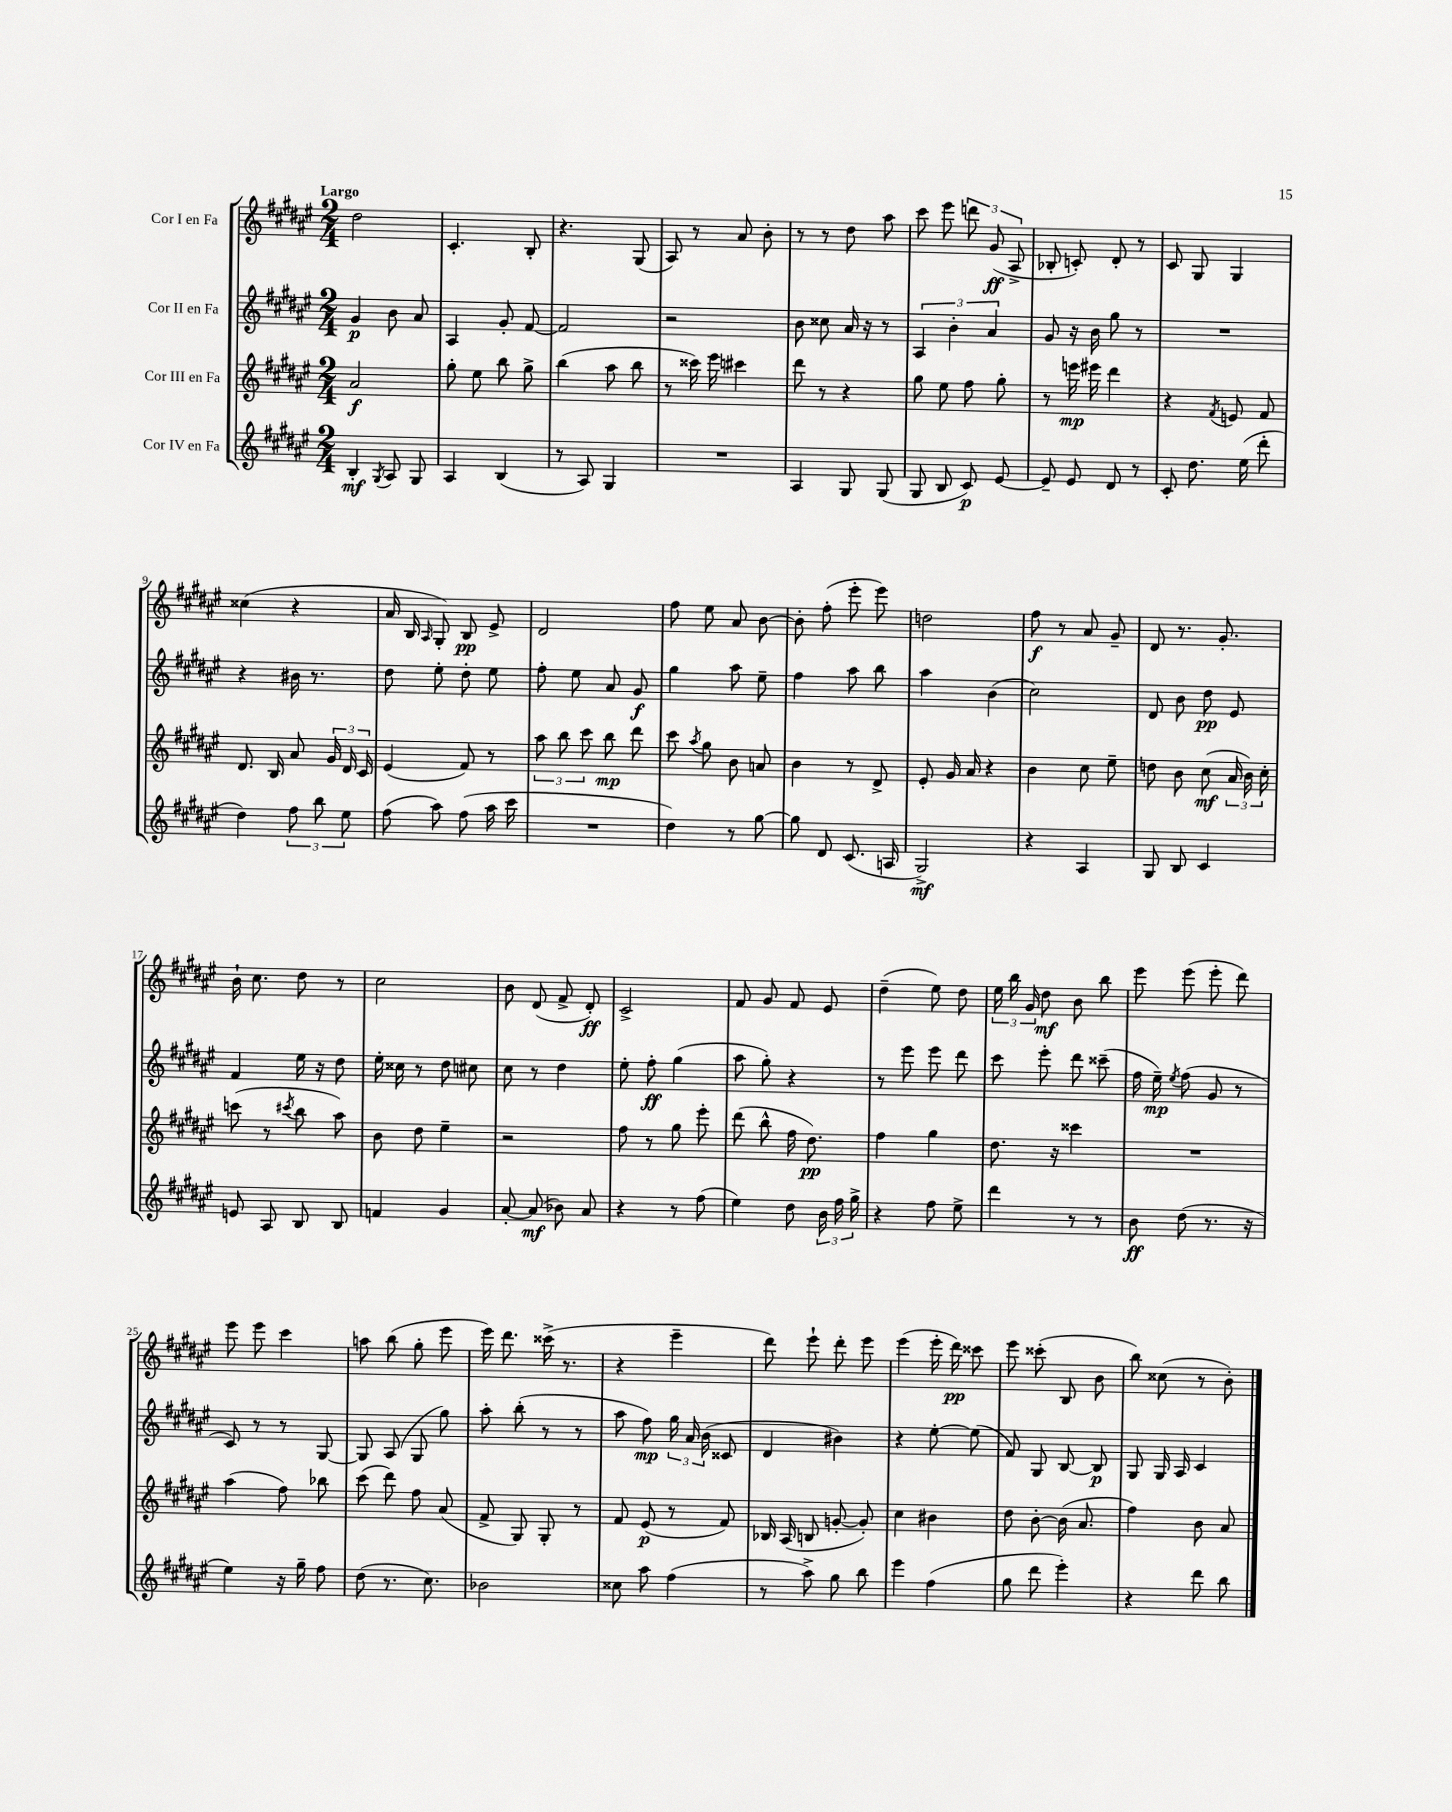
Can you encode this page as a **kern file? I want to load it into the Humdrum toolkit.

**kern	**dynam	**kern	**dynam	**kern	**dynam	**kern	**dynam
*part4	*part4	*part3	*part3	*part2	*part2	*part1	*part1
*staff4	*staff4	*staff3	*staff3	*staff2	*staff2	*staff1	*staff1
*I"Cor IV en Fa	*	*I"Cor III en Fa	*	*I"Cor II en Fa	*	*I"Cor I en Fa	*
*clefG2	*	*clefG2	*	*clefG2	*	*clefG2	*
*k[f#c#g#d#a#e#]	*	*k[f#c#g#d#a#e#]	*	*k[f#c#g#d#a#e#]	*	*k[f#c#g#d#a#e#]	*
*M2/4	*	*M2/4	*	*M2/4	*	*M2/4	*
=1	=1	=1	=1	=1	=1	=1	=1
!	!	!	!	!	!	!LO:TX:a:B:t=Largo	!
4B'/	mf	2a#/	f	4g#/	p	2dd#\	.
8qG#/	.	.	.	.	.	.	.
8A#/	.	.	.	8b\	.	.	.
8G#/	.	.	.	8a#/	.	.	.
=2	=2	=2	=2	=2	=2	=2	=2
4A#/	.	8gg#'\	.	4A#/	.	4.c#'/	.
.	.	8ee#\	.	.	.	.	.
(4B/	.	8bb\	.	8g#'/	.	.	.
.	.	8gg#^\	.	[8f#/	.	8B'/	.
=3	=3	=3	=3	=3	=3	=3	=3
8r	.	(4bb\	.	2f#/]	.	4.r	.
8A#/)	.	.	.	.	.	.	.
4G#/	.	8aa#\	.	.	.	.	.
.	.	8bb\	.	.	.	(8G#/	.
=4	=4	=4	=4	=4	=4	=4	=4
2r	.	8r	.	2r	.	8A#/)	.
.	.	16ccc##X\)	.	.	.	8r	.
.	.	16eee#\	.	.	.	.	.
.	.	4ccc#X\	.	.	.	8a#/	.
.	.	.	.	.	.	8b'\	.
=5	=5	=5	=5	=5	=5	=5	=5
4A#/	.	8ddd#\	.	8b\	.	8r	.
.	.	8r	.	8cc##X\	.	8r	.
8G#/	.	4r	.	16a#/	.	8dd#\	.
.	.	.	.	16r	.	.	.
(8G#/	.	.	.	8r	.	8aa#\	.
=6	=6	=6	=6	=6	=6	=6	=6
8G#/	.	8gg#\	.	6A#/	.	8ccc#\	.
8B/	.	8ee#\	.	.	.	8eee#\	.
.	.	.	.	6b'\	.	.	.
8c#/)	p	8ff#\	.	.	.	12dddn\	.
.	.	.	.	6a#/	.	(12g#/	ff
[8e#/	.	8gg#'\	.	.	.	.	.
.	.	.	.	.	.	12A#^/	.
=7	=7	=7	=7	=7	=7	=7	=7
8e#~/]	.	8r	.	8g#/	.	8B-X'/	.
8e#/	.	16eeen\	mp	16r	.	8cn'/)	.
.	.	16eee#X\	.	16b\	.	.	.
8d#/	.	4ddd#\	.	8gg#\	.	8d#'/	.
8r	.	.	.	8r	.	8r	.
=8	=8	=8	=8	=8	=8	=8	=8
8c#'/	.	4r	.	2r	.	8c#/	.
8.dd#\	.	.	.	.	.	8G#/	.
.	.	8qf#/	.	.	.	.	.
.	.	8en/	.	.	.	4G#/	.
(16ee#\	.	.	.	.	.	.	.
8ddd#'\	.	8f#/	.	.	.	.	.
!!LO:LB:g=z
=9	=9	=9	=9	=9	=9	=9	=9
4dd#\)	.	8.d#/	.	4r	.	(4cc##X\	.
.	.	16B/	.	.	.	.	.
12ff#\	.	8a#/	.	16b#X\	.	4r	.
.	.	.	.	8.r	.	.	.
12bb\	.	.	.	.	.	.	.
.	.	24g#/	.	.	.	.	.
12ee#\	.	24d#/	.	.	.	.	.
.	.	24c#/	.	.	.	.	.
=10	=10	=10	=10	=10	=10	=10	=10
(8ff#\	.	(4e#/	.	8dd#\	.	16a#/	.
.	.	.	.	.	.	16B/	.
.	.	.	.	.	.	16qqA#/	.
8aa#\)	.	.	.	8ee#'\	.	8G#'/)	.
(8ff#\	.	8f#/)	.	8dd#'\	.	8B/	pp
16aa#\	.	8r	.	8ee#\	.	8e#^/	.
16ccc#\	.	.	.	.	.	.	.
=11	=11	=11	=11	=11	=11	=11	=11
2r	.	12aa#\	.	8ff#'\	.	2d#/	.
.	.	12bb\	.	.	.	.	.
.	.	.	.	8ee#\	.	.	.
.	.	12ccc#\	.	.	.	.	.
.	.	8bb\	mp	8a#/	.	.	.
.	.	8ddd#\	.	8g#/	f	.	.
=12	=12	=12	=12	=12	=12	=12	=12
4dd#\)	.	8ccc#\	.	4gg#\	.	8ff#\	.
.	.	8qaa#/	.	.	.	.	.
.	.	8gg#\	.	.	.	8ee#\	.
8r	.	8b\	.	8aa#\	.	8a#/	.
[8gg#\	.	8an/	.	8ee#~\	.	[8b\	.
=13	=13	=13	=13	=13	=13	=13	=13
8gg#\]	.	4b\	.	4ff#\	.	8b'\]	.
8d#/	.	.	.	.	.	(8ff#'\	.
(8.c#/	.	8r	.	8aa#\	.	8eee#'\	.
.	.	8d#^/	.	8bb\	.	8eee#\)	.
16An/	.	.	.	.	.	.	.
=14	=14	=14	=14	=14	=14	=14	=14
2G#^/)	mf	8e#'/	.	4aa#\	.	2ddn\	.
.	.	16g#/	.	.	.	.	.
.	.	16a#/	.	.	.	.	.
.	.	4r	.	(4b\	.	.	.
=15	=15	=15	=15	=15	=15	=15	=15
4r	.	4b\	.	2cc#\)	.	8ff#\	f
.	.	.	.	.	.	8r	.
4A#/	.	8cc#\	.	.	.	8a#/	.
.	.	8ee#~\	.	.	.	8g#~/	.
=16	=16	=16	=16	=16	=16	=16	=16
8G#/	.	8ddn\	.	8d#/	.	8d#/	.
8B/	.	8b\	.	8b\	.	8.r	.
4c#/	.	(8cc#\	mf	8dd#\	pp	.	.
.	.	.	.	.	.	8.g#'/	.
.	.	24a#/	.	8e#/	.	.	.
.	.	24b\)	.	.	.	.	.
.	.	24cc#'\	.	.	.	.	.
!!LO:LB:g=z
=17	=17	=17	=17	=17	=17	=17	=17
8en/	.	(8cccn\	.	4f#/	.	16b`\	.
.	.	.	.	.	.	8.cc#\	.
8A#/	.	8r	.	.	.	.	.
.	.	8qccc#X/	.	.	.	.	.
8B/	.	8bb\	.	16ee#\	.	8dd#\	.
.	.	.	.	16r	.	.	.
8B/	.	8aa#\)	.	8dd#\	.	8r	.
=18	=18	=18	=18	=18	=18	=18	=18
4fn/	.	8b\	.	16ee#'\	.	2cc#\	.
.	.	.	.	16cc##X\	.	.	.
.	.	8dd#\	.	8r	.	.	.
4g#/	.	4ee#~\	.	8dd#\	.	.	.
.	.	.	.	8cc#X\	.	.	.
=19	=19	=19	=19	=19	=19	=19	=19
[8a#'/	.	2r	.	8cc#\	.	8b\	.
(8a#/]	mf	.	.	8r	.	(8d#/	.
8b-X\)	.	.	.	4dd#\	.	8f#^/	.
8a#/	.	.	.	.	.	8d#'/)	ff
=20	=20	=20	=20	=20	=20	=20	=20
4r	.	8ff#\	.	8ee#'\	.	2c#^/	.
.	.	8r	.	8ff#'\	ff	.	.
8r	.	8gg#\	.	(4gg#\	.	.	.
(8ff#\	.	8eee#'\	.	.	.	.	.
=21	=21	=21	=21	=21	=21	=21	=21
4ee#\)	.	(8ddd#\	.	8aa#\	.	8f#/	.
.	.	8bb^^\	.	8gg#'\)	.	8g#/	.
8dd#\	.	16ff#\	.	4r	.	8f#/	.
.	.	8.dd#\)	pp	.	.	.	.
24b\	.	.	.	.	.	8e#/	.
24ff#\	.	.	.	.	.	.	.
24gg#^\	.	.	.	.	.	.	.
=22	=22	=22	=22	=22	=22	=22	=22
4r	.	4ff#\	.	8r	.	(4dd#~\	.
.	.	.	.	8eee#\	.	.	.
8ff#\	.	4gg#\	.	8eee#\	.	8ee#\)	.
8ee#^\	.	.	.	8ddd#\	.	8dd#\	.
=23	=23	=23	=23	=23	=23	=23	=23
4ddd#\	.	8.dd#\	.	8ccc#\	.	24ee#\	.
.	.	.	.	.	.	24bb\	.
.	.	.	.	.	.	24g#/	.
.	.	.	.	8eee#'\	.	8dd#\	mf
.	.	16r	.	.	.	.	.
8r	.	4ccc##X\	.	8ddd#\	.	8b\	.
8r	.	.	.	(8ccc##X~\	.	8bb\	.
=24	=24	=24	=24	=24	=24	=24	=24
8b\	ff	2r	.	16ff#\	.	8eee#\	.
.	.	.	.	16ee#~\)	mp	.	.
.	.	.	.	8qee#/	.	.	.
(8dd#\	.	.	.	(8ff#\	.	(8eee#\	.
8.r	.	.	.	8g#/	.	8eee#'\	.
.	.	.	.	8r	.	8ddd#\)	.
16r	.	.	.	.	.	.	.
!!LO:LB:g=z
=25	=25	=25	=25	=25	=25	=25	=25
4ee#\)	.	(4aa#\	.	8c#/)	.	8eee#\	.
.	.	.	.	8r	.	8eee#\	.
16r	.	8ff#\)	.	8r	.	4ccc#\	.
16gg#~\	.	.	.	.	.	.	.
8ff#\	.	8bb-X\	.	[8G#/	.	.	.
=26	=26	=26	=26	=26	=26	=26	=26
(8dd#\	.	(8ccc#\	.	8G#/]	.	8aan\	.
8.r	.	8ddd#\)	.	(8A#/	.	(8bb\	.
.	.	8ff#\	.	8G#/	.	8gg#'\	.
8.cc#\)	.	.	.	.	.	.	.
.	.	(8a#/	.	8gg#\)	.	8eee#\	.
=27	=27	=27	=27	=27	=27	=27	=27
2b-X\	.	8f#^/	.	8aa#'\	.	16eee#\)	.
.	.	.	.	.	.	8.ddd#\	.
.	.	8G#/)	.	(8bb'\	.	.	.
.	.	8G#'/	.	8r	.	(16ccc##X^\	.
.	.	.	.	.	.	8.r	.
.	.	8r	.	8r	.	.	.
=28	=28	=28	=28	=28	=28	=28	=28
8cc##X\	.	8f#/	.	8aa#\	.	4r	.
8aa#\	.	(8e#/	p	8ff#\)	mp	.	.
(4ff#\	.	8r	.	24gg#\	.	4eee#~\	.
.	.	.	.	24a#/	.	.	.
.	.	.	.	(24b\	.	.	.
.	.	8f#/)	.	8c##X/	.	.	.
=29	=29	=29	=29	=29	=29	=29	=29
8r	.	16B-X/	.	4d#/	.	8ddd#\)	.
.	.	(16A#/	.	.	.	.	.
8aa#^\)	.	8Bn/	.	.	.	8eee#`\	.
8gg#\	.	[8gn'/	.	4b#X\)	.	8ddd#'\	.
8bb\	.	8g'/])	.	.	.	8eee#\	.
=30	=30	=30	=30	=30	=30	=30	=30
4eee#\	.	4cc#\	.	4r	.	(4eee#\	.
(4ff#\	.	4b#X\	.	[8ee#'\	.	16eee#'\	.
.	.	.	.	.	.	16ddd#\)	pp
.	.	.	.	(8ee#\]	.	8ccc##X\	.
=31	=31	=31	=31	=31	=31	=31	=31
8gg#\	.	8dd#\	.	8f#/)	.	8eee#\	.
8ddd#\	.	[8b'\	.	8G#/	.	(8ccc##X'\	.
4eee#'\)	.	(16b\]	.	[8B/	.	8B/	.
.	.	8.a#/	.	.	.	.	.
.	.	.	.	8B/]	p	8b\	.
=32	=32	=32	=32	=32	=32	=32	=32
4r	.	4ff#\)	.	8G#/	.	8bb\)	.
.	.	.	.	16G#/	.	(8cc##X\	.
.	.	.	.	16A#/	.	.	.
8ddd#\	.	8b\	.	4c#/	.	8r	.
8bb\	.	8a#/	.	.	.	8b'\)	.
==	==	==	==	==	==	==	==
*-	*-	*-	*-	*-	*-	*-	*-
